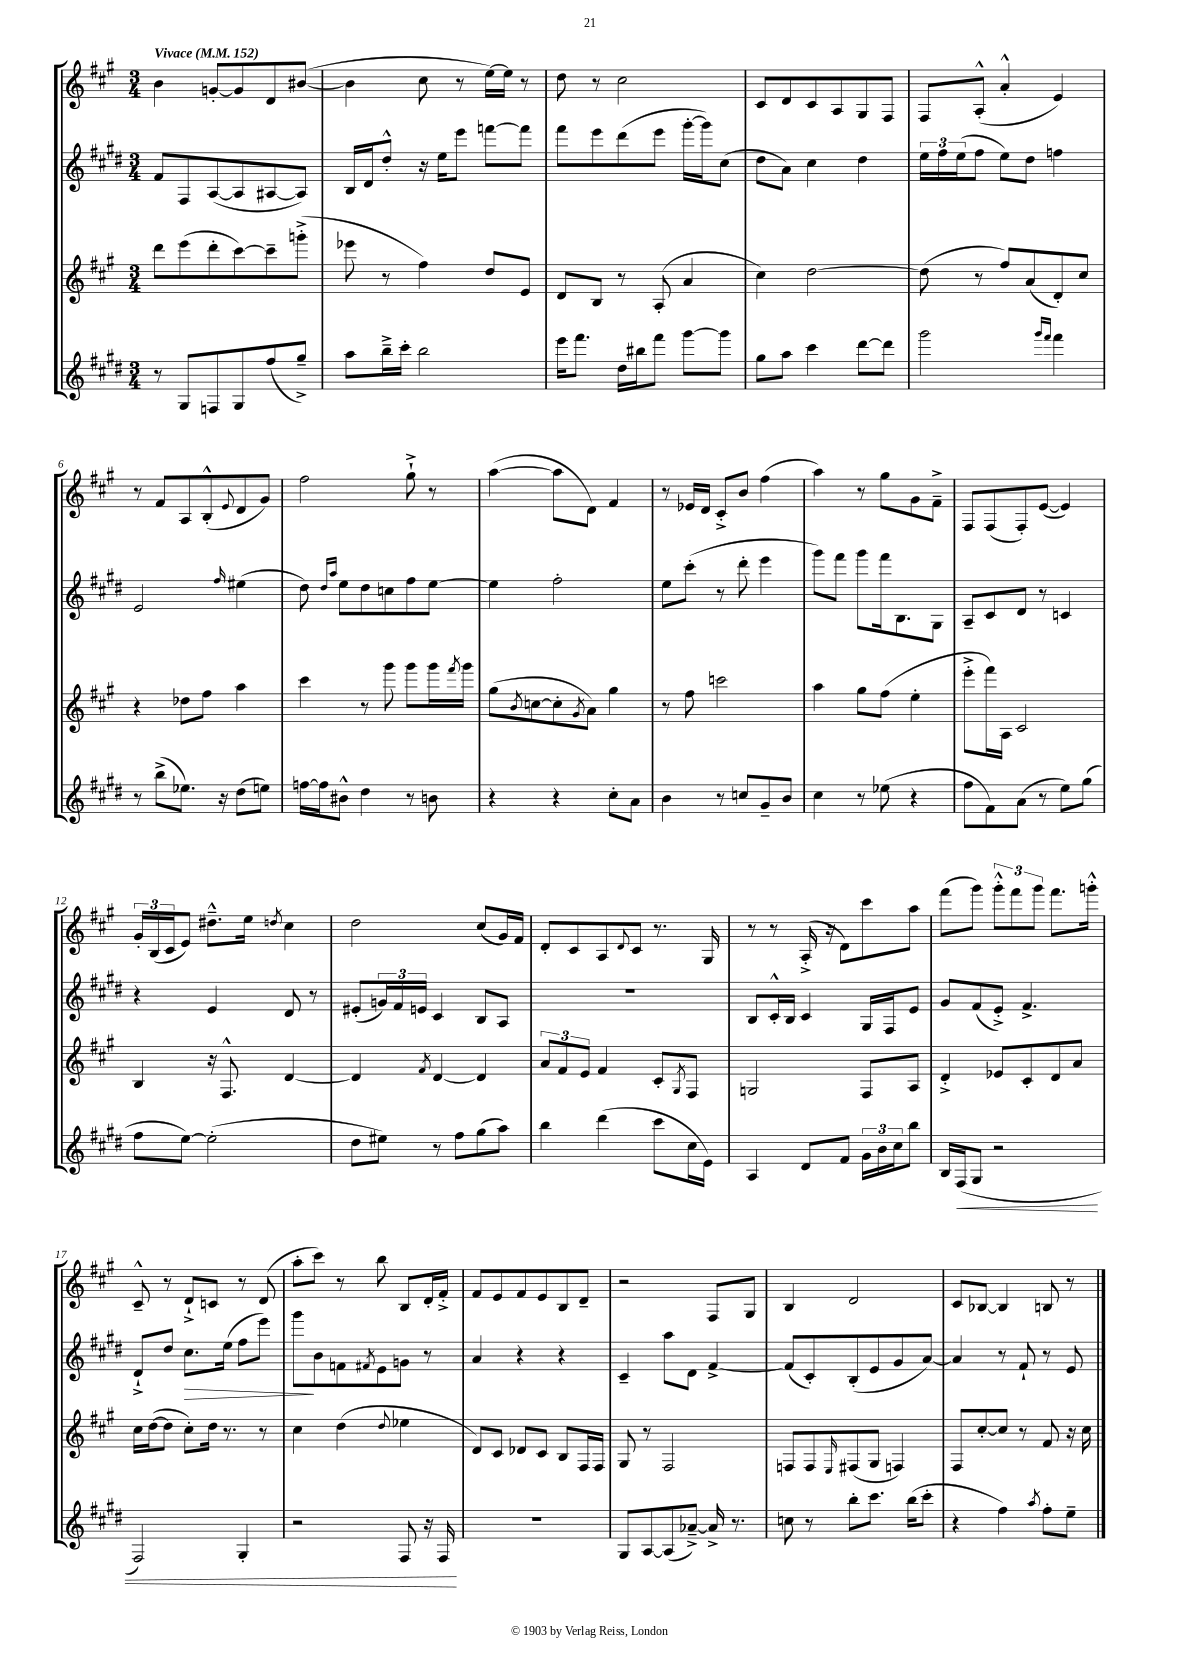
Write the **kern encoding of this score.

**kern	**kern	**kern	**kern
*staff4	*staff3	*staff2	*staff1
*clefG2	*clefG2	*clefG2	*clefG2
*k[f#c#g#d#]	*k[f#c#g#]	*k[f#c#g#d#]	*k[f#c#g#]
*M3/4	*M3/4	*M3/4	*M3/4
*MM152	*MM152	*MM152	*MM152
8r	8ddd\L	8f#/L	4b\
8G#/L	(8eee\	8F#/	.
8F/	8ddd'\	([8A/	[8g'/L
8G#/	[8ccc#\)	8A/]	8g/]
(8ff#/	8ccc#~\]	[8A#/	8d/
8gg#~^/J)	(8ggg'^\J	8A#/]J)	([8b#/J
=	=	=	=
8aa\L	8eee-\	16B/LL	4b#\]
.	.	16d#/J	.
16bb~^\L	8r	8dd#'^^/J	.
16ccc#'\JJ	.	.	.
2bb\	4ff#\)	16r	8cc#\
.	.	16ee\LK	.
.	.	8eee\J	8r
.	8dd/L	[8fff\L	[16ee\LL)
.	.	.	16ee\]JJ
.	8e/J	8fff\]J	8r
=	=	=	=
16eee\LK	8d/L	8fff#\L	8dd\
8.fff#\J	.	.	.
.	8B/J	8eee\	8r
16dd#\LL	8r	(8ddd#\	2cc#\
16bb#\J	.	.	.
8fff#\J	(8A'/	8eee\J	.
[8ggg#\L	4a/	[16ggg#'\LL	.
.	.	16ggg#\]J)	.
8ggg#\]J	.	(8cc#\J	.
=	=	=	=
8gg#\L	4cc#\)	8dd#\L	8c#/L
8aa\J	.	8a\J)	8d/
4ccc#\	[2dd\	4cc#\	8c#/
.	.	.	8A/
[8ddd#\L	.	4dd#\	8G#/
8ddd#\]J	.	.	8F#/J
=	=	=	=
2ggg#\	(8dd\]	24ee\LL	8F#/L
.	.	24ff#\	.
.	.	(24ee\J	.
.	8r	8ff#\J	(8A'^^/J
.	8ff#/L)	8ee\L)	4a'^^/
.	(8a/	8dd#\J	.
16qqggg#/LL	.	.	.
16qqfff#/JJ	.	.	.
4fff#\	8d'/)	4ff\	4e/)
.	8cc#/J	.	.
=	=	=	=
8r	4r	2e/	8r
(8bb^\L	.	.	8f#/L
8.ee-\J)	8dd-\L	.	8A/
.	8ff#\J	.	(8B'^^/
16r	.	.	.
.	.	16qqff#/	8qqe/
(8dd#\L	4aa\	(4ee#\	8d/
8ee\J)	.	.	8g#/J)
=	=	=	=
[16ff\LL	4ccc#\	8dd#\)	2ff#\
16ff\]J	.	.	.
.	.	16qqdd#/LL	.
.	.	16qqaa/JJ	.
8b#^^\J	.	8ee\L	.
4dd#\	8r	8dd#\	.
.	8ggg#\	8cc\	.
8r	8ggg#\L	8ff#\	8gg#`^\
8b\	16ggg#\L	[8ee\J	8r
.	8qfff#/	.	.
.	16ggg#\JJ	.	.
=	=	=	=
4r	(8gg#\L	4ee\]	([4aa\
.	8qb/	.	.
.	[8cc\	.	.
4r	8cc'\]	2ff#'\	8aa\]L
.	8qg#/	.	.
.	8a\J)	.	8d\J)
8cc#'\L	4gg#\	.	4f#/
8a\J	.	.	.
=	=	=	=
4b\	8r	8ee\L	8r
.	8ff#\	(8ccc#'\J	16e-/LL
.	.	.	16d/JJ
8r	2ccc\	8r	8c#'^/L
8cc/L	.	8ddd#'\	8b/J
8g#~/	.	4eee\	(4ff#\
8b/J	.	.	.
=	=	=	=
4cc#\	4aa\	8ggg#\L)	4aa\)
.	.	8fff#\J	.
8r	8gg#\L	8ggg#\L	8r
(8ee-\	(8ff#\J	16fff#\k	8gg#\L
.	.	8.B\	.
4r	4ee'\	.	8g#\
.	.	8G#\J	8f#~^\J
=	=	=	=
8ff#\L	8eee'^\L	8A~/L	8F#/L
8f#\)	16fff#\L)	8c#/	(8F#/
.	16A\JJ	.	.
(8a\J	2c#/	8d#/J	8F#'/)
8r	.	8r	([8e/J
8ee\L)	.	4c/	4e/])
(8gg#\J	.	.	.
=	=	=	=
8ff#\L	4B/	4r	24g#'/LL
.	.	.	(24B/
.	.	.	24c#/J
[8ee\J)	.	.	8e/J)
(2ee'\]	16r	4e/	8.dd#~^^\L
.	8.F#^^/	.	.
.	.	.	16ee\Jk
.	.	.	8qdd/
.	[4d/	8d#/	4cc#\
.	.	8r	.
=	=	=	=
8dd#\L	4d/]	(8e#'/L	2dd\
8ee#\J)	.	24g/L)	.
.	.	24f#/	.
.	.	24e/JJ	.
.	8qf#/	.	.
8r	[4d/	4c#/	.
8ff#\L	.	.	.
(8gg#\	4d/]	8B/L	(8cc#/L
8aa\J)	.	8A/J	16g#/L)
.	.	.	16f#/JJ
=	=	=	=
4bb\	12a/L	2.r	8d'/L
.	12f#/	.	.
.	.	.	8c#/
.	12e/J	.	.
(4ddd#\	4f#/	.	8A/
.	.	.	8qqd/
.	.	.	8c#/J
8ccc#\L	8c#'/L	.	8.r
.	8qG#/	.	.
16cc#\L	8F#/J	.	.
16e\JJ)	.	.	16G#/
=	=	=	=
4A/	2G/	8B/L	8r
.	.	16c#'^^/L	8r
.	.	16B/JJ	.
8d#/L	.	4c#/	(16A'^/
.	.	.	16r
8f#/J	.	.	8d\L)
24g#\LL	8F#/L	16G#/LL	8ccc#\
24b\	.	.	.
.	.	16F#/J	.
24cc#\J	.	.	.
8bb\J	8A/J	8e/J	8aa\J
=	=	=	=
16B/LL	4d'^/	8g#/L	(8fff#\L
(16F#/J	.	.	.
8G#/J	.	(8f#/	8ggg#\J)
2r	8e-/L	8e'^/J)	12ggg#'^^\L
.	.	.	12fff#\
.	8c#'/	4.f#^/	.
.	.	.	12ggg#\J
.	8d/	.	8.fff#\L
.	8a/J	.	.
.	.	.	16ggg'^^\Jk
=	=	=	=
2F#/)	16cc#\LL	8d#`^/L	8c#~^^/
.	([16dd\J	.	.
.	8dd\]J	8dd#/J	8r
.	8cc#'\L)	8.cc#\L	8d`^/L
.	16dd\Jk	.	8c/J
.	8.r	(16ee\Jk	.
4G#'/	.	8ff#\L	8r
.	8r	8eee\J)	(8d/
=	=	=	=
2r	4cc#\	8ggg#\L	8aa'\L
.	.	8b\	8ccc#\J)
.	(4dd\	8f\	8r
.	.	8qf#/	.
.	.	8e\	8bb\
.	8qqdd/	.	.
8F#/	4ee-\	8g\J	8B/L
16r	.	8r	16d'/L
16F#/	.	.	16f#'^/JJ
=	=	=	=
2.r	8d/L)	4a/	8f#/L
.	8c#/J	.	8e/
.	8d-/L	4r	8f#/
.	8c#/J	.	8e/
.	8B/L	4r	8B/
.	16F#/L	.	8d~/J
.	16F#/JJ	.	.
=	=	=	=
8G#/L	8G#/	4c#~/	2r
[8A/	8r	.	.
(8A/]	2F#/	8aa\L	.
[8a-~^/J)	.	8d#\J	.
16a-^/]	.	[4f#^/	8F#/L
8.r	.	.	.
.	.	.	8G#/J
=	=	=	=
8cc\	8F/L	(8f#/]L	4B/
8r	8F/	8c#'/)	.
.	16qqE/	.	.
8bb'\L	(8F#/	(8B'/	2d/
8.ccc#\J	8G#/J	8e/	.
.	4F/)	8g#/	.
(16bb\LK	.	.	.
8ccc#'\J	.	[8a/J)	.
=	=	=	=
4r	8F#/L	4a/]	8c#/L
.	[8cc#'/	.	[8B-/J
4ff#\)	8cc#/]J	8r	4B-/]
.	8r	8f#`/	.
8qaa/	.	.	.
8ff#'\L	8f#/	8r	8B/
8ee~\J	16r	8e/	8r
.	16cc#\	.	.
==	==	==	==
*-	*-	*-	*-
